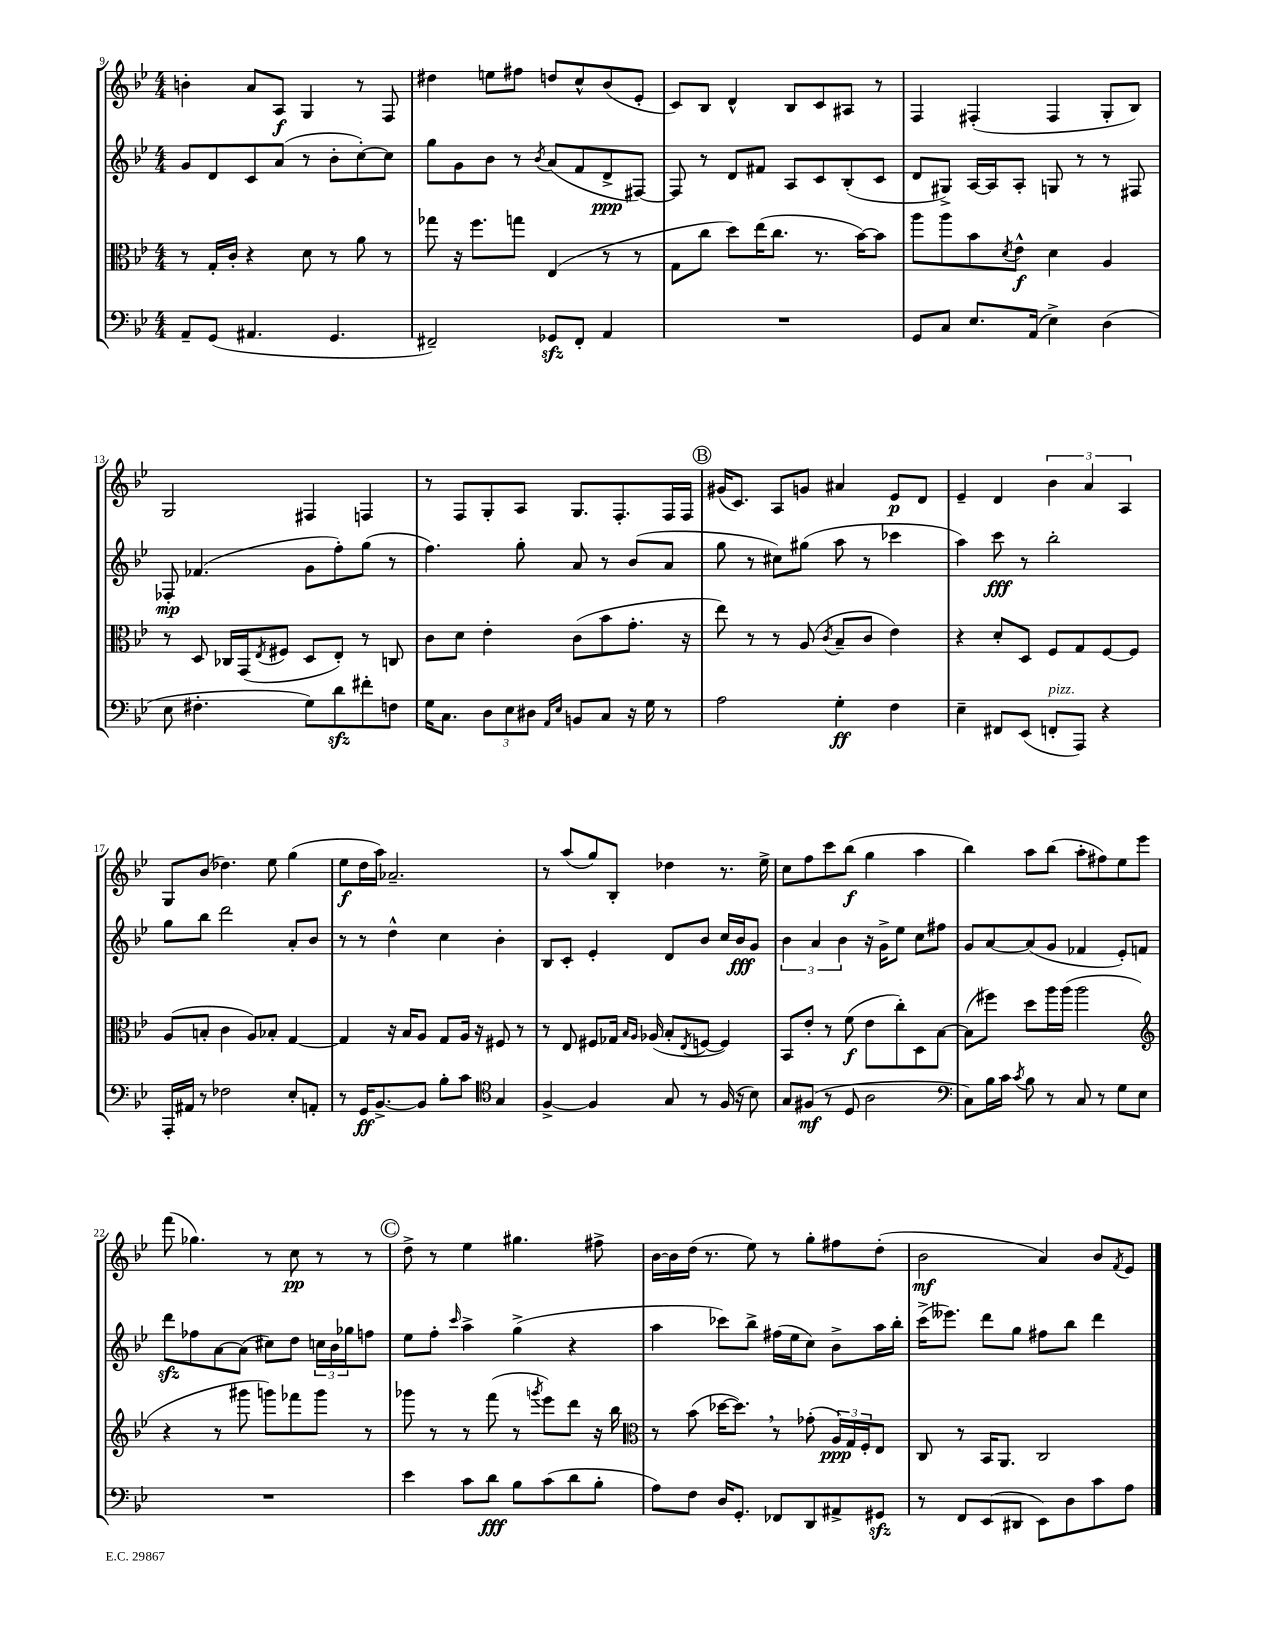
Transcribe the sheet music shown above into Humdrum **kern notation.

**kern	**kern	**kern	**kern
*staff4	*staff3	*staff2	*staff1
*clefF4	*clefC3	*clefG2	*clefG2
*k[b-e-]	*k[b-e-]	*k[b-e-]	*k[b-e-]
*M4/4	*M4/4	*M4/4	*M4/4
8AA~	8r	8g	4b'
(8GG	16G'	8d	.
.	16c'	.	.
4.AA#	4r	8c	8a
.	.	(8a	8A
.	8d	8r	4G
4.GG	8r	8b-'	.
.	8a	[8cc')	8r
.	8r	8cc]	8F
=	=	=	=
2FF#~)	8gg-	8gg	4dd#
.	16r	8g	.
.	8.ff	.	.
.	.	8b-	8ee
.	8gg	8r	8ff#
.	.	8qb-	.
8GG-	(4E-	(8a	8dd
8FF#'	.	8f	8cc^^
4AA	8r	8d^	(8b-
.	8r	[8F#)	8e-'
=	=	=	=
1r	8G	8F#]	8c)
.	8cc	8r	8B-
.	8dd)	8d	4d^^
.	(16ee-	8f#	.
.	8.cc	.	.
.	.	8A	8B-
.	8.r	8c	8c
.	.	(8B-'	8A#
.	[16b-)	.	.
.	8b-]	8c	8r
=	=	=	=
8GG	8aa	8d	4F
8C	8aa	8G#^)	.
8.E-	8b-	[16A	(4F#'
.	.	16A]	.
.	8qd	.	.
.	8e-^^	8A'	.
(16AA	.	.	.
4E-^)	4d	8G	4F#
.	.	8r	.
(4D	4A	8r	8G'
.	.	8F#	8B-)
=	=	=	=
8E-	8r	8F-'	2G
4.F#'	8D	(4.f-	.
.	16C-	.	.
.	(16GG	.	.
.	8qE-	.	.
.	8F#	.	.
8G)	8D	8g	4F#
8d	8E-')	8ff')	.
8f#'	8r	(8gg	4F
8F	8C	8r	.
=	=	=	=
16G	8c	4.ff)	8r
8.C	.	.	.
.	8d	.	8F
12D	4e-'	.	8G'
12E-	.	.	.
.	.	8gg'	8A
12D#	.	.	.
16qqAA	.	.	.
16qqE-	.	.	.
8BB	(8c	8a	8.G
8C	8b-	8r	.
.	.	.	8.F'
16r	8.g'	(8b-	.
16G	.	.	.
8r	.	8a	16F
.	16r	.	16F
=	=	=	=
2A	8ee-)	8gg	(16g#
.	.	.	8.c)
.	8r	8r	.
.	8r	8cc#)	8A
.	(8A	(8gg#	8g
.	8qc	.	.
4G'	8B-~	8aa	4a#
.	8c	8r	.
4F	4e-)	4ccc-	8e-
.	.	.	8d
=	=	=	=
4E-~	4r	4aa)	4e-~
8FF#	8d'	8ccc	4d
(8EE-	8D	8r	.
8FF'	8F	2bb-'	6b-
8AAA)	8G	.	.
.	.	.	6a
4r	[8F	.	.
.	.	.	6A
.	8F]	.	.
=	=	=	=
16AAA'	(8A	8gg	8G
16AA#	.	.	.
8r	8B'	8bb-	(8b-
2F-	4c	2ddd	4.dd-)
.	8A)	.	.
.	8B-'	.	8ee-
8E-'	[4G	8a'	(4gg
8AA'	.	8b-	.
=	=	=	=
8r	4G]	8r	8ee-
16GG	.	8r	16dd
[8.BB-^	.	.	16aa)
.	16r	4dd^^	2.a-~
.	16B-	.	.
8BB-]	8A	.	.
8B-'	8G	4cc	.
8c	16A	.	.
.	16r	.	.
*clefC4	*	*	*
4G	8F#	4b-'	.
.	8r	.	.
=	=	=	=
[4F^	8r	8B-	8r
.	8E-	8c'	(8aa
4F]	8F#	4e-'	8gg)
.	16G-	.	8B-'
.	16qqB-	.	.
.	16qqA	.	.
.	(16A-	.	.
8G	8B-'	8d	4dd-
.	8qE-	.	.
8r	[8F	8b-	.
(16F	4F])	16cc	8.r
16r	.	16b-	.
8B-)	.	8g	.
.	.	.	16ee-^
=	=	=	=
8G	8BB-	6b-	8cc
(8F#	8e-'	.	8ff
.	.	6a	.
8r	8r	.	8ccc
.	.	6b-	.
8D	(8f	.	(8bb-
2A	8e-	16r	4gg
.	.	16g^	.
.	8cc')	8ee-	.
.	8D	8cc	4aa
.	[8B-	8ff#	.
=	=	=	=
*clefF4	*	*	*
8C)	(8B-]	8g	4bb-)
16B-	8ff#)	[8a	.
16c	.	.	.
8qc	.	.	.
8B-	8dd	(8a]	8aa
8r	16aa	8g	(8bb-
.	(16aa	.	.
8C	2aa	4f-	8aa'
8r	.	.	8ff#)
8G	.	8e-')	8ee-
8E-	.	8f	8eee-
=	=	=	=
*	*clefG2	*	*
1r	4r	8ddd	(8fff
.	.	8ff-	4.gg-)
.	8r	[8a	.
.	8ggg#	(8a]	.
.	8ggg)	8cc#)	8r
.	8fff-	8dd	8cc
.	8ggg	24cc	8r
.	.	24b-	.
.	.	24gg-	.
.	8r	8ff	8r
=	=	=	=
4e-	8ggg-	8ee-	8dd^
.	8r	8ff'	8r
.	.	16qqccc	.
8c	8r	4aa^	4ee-
8d	(8fff	.	.
8B-	8r	(4gg^	4.gg#
.	8qggg	.	.
(8c	8eee-)	.	.
8d	8ddd	4r	.
8B-'	16r	.	8ff#^
.	16bb-	.	.
=	=	=	=
*	*clefC3	*	*
8A)	8r	4aa	[16b-
.	.	.	16b-]
8F	(8b-	.	(16dd
.	.	.	8.r
16D	[16dd-	8ccc-)	.
8.GG'	8.dd-])	.	.
.	.	8bb-^	8ee-)
8FF-	8r	(16ff#	8r
.	.	16ee-	.
8DD	(8g-'	8cc)	8gg'
8AA#^	24A)	8b-^	8ff#
.	24G	.	.
.	24F'	.	.
8GG#	8E-	16aa	(8dd'
.	.	16bb-'	.
=	=	=	=
8r	8C	(16ccc^	2b-
.	.	8.eee--)	.
8FF	8r	.	.
(8EE-	16BB-	8ddd	.
.	8.AA	.	.
8DD#	.	8gg	.
8EE-)	2C	8ff#	4a)
8D	.	8bb-	.
8c	.	4ddd	8b-
.	.	.	8qf
8A	.	.	8e-
==	==	==	==
*-	*-	*-	*-
